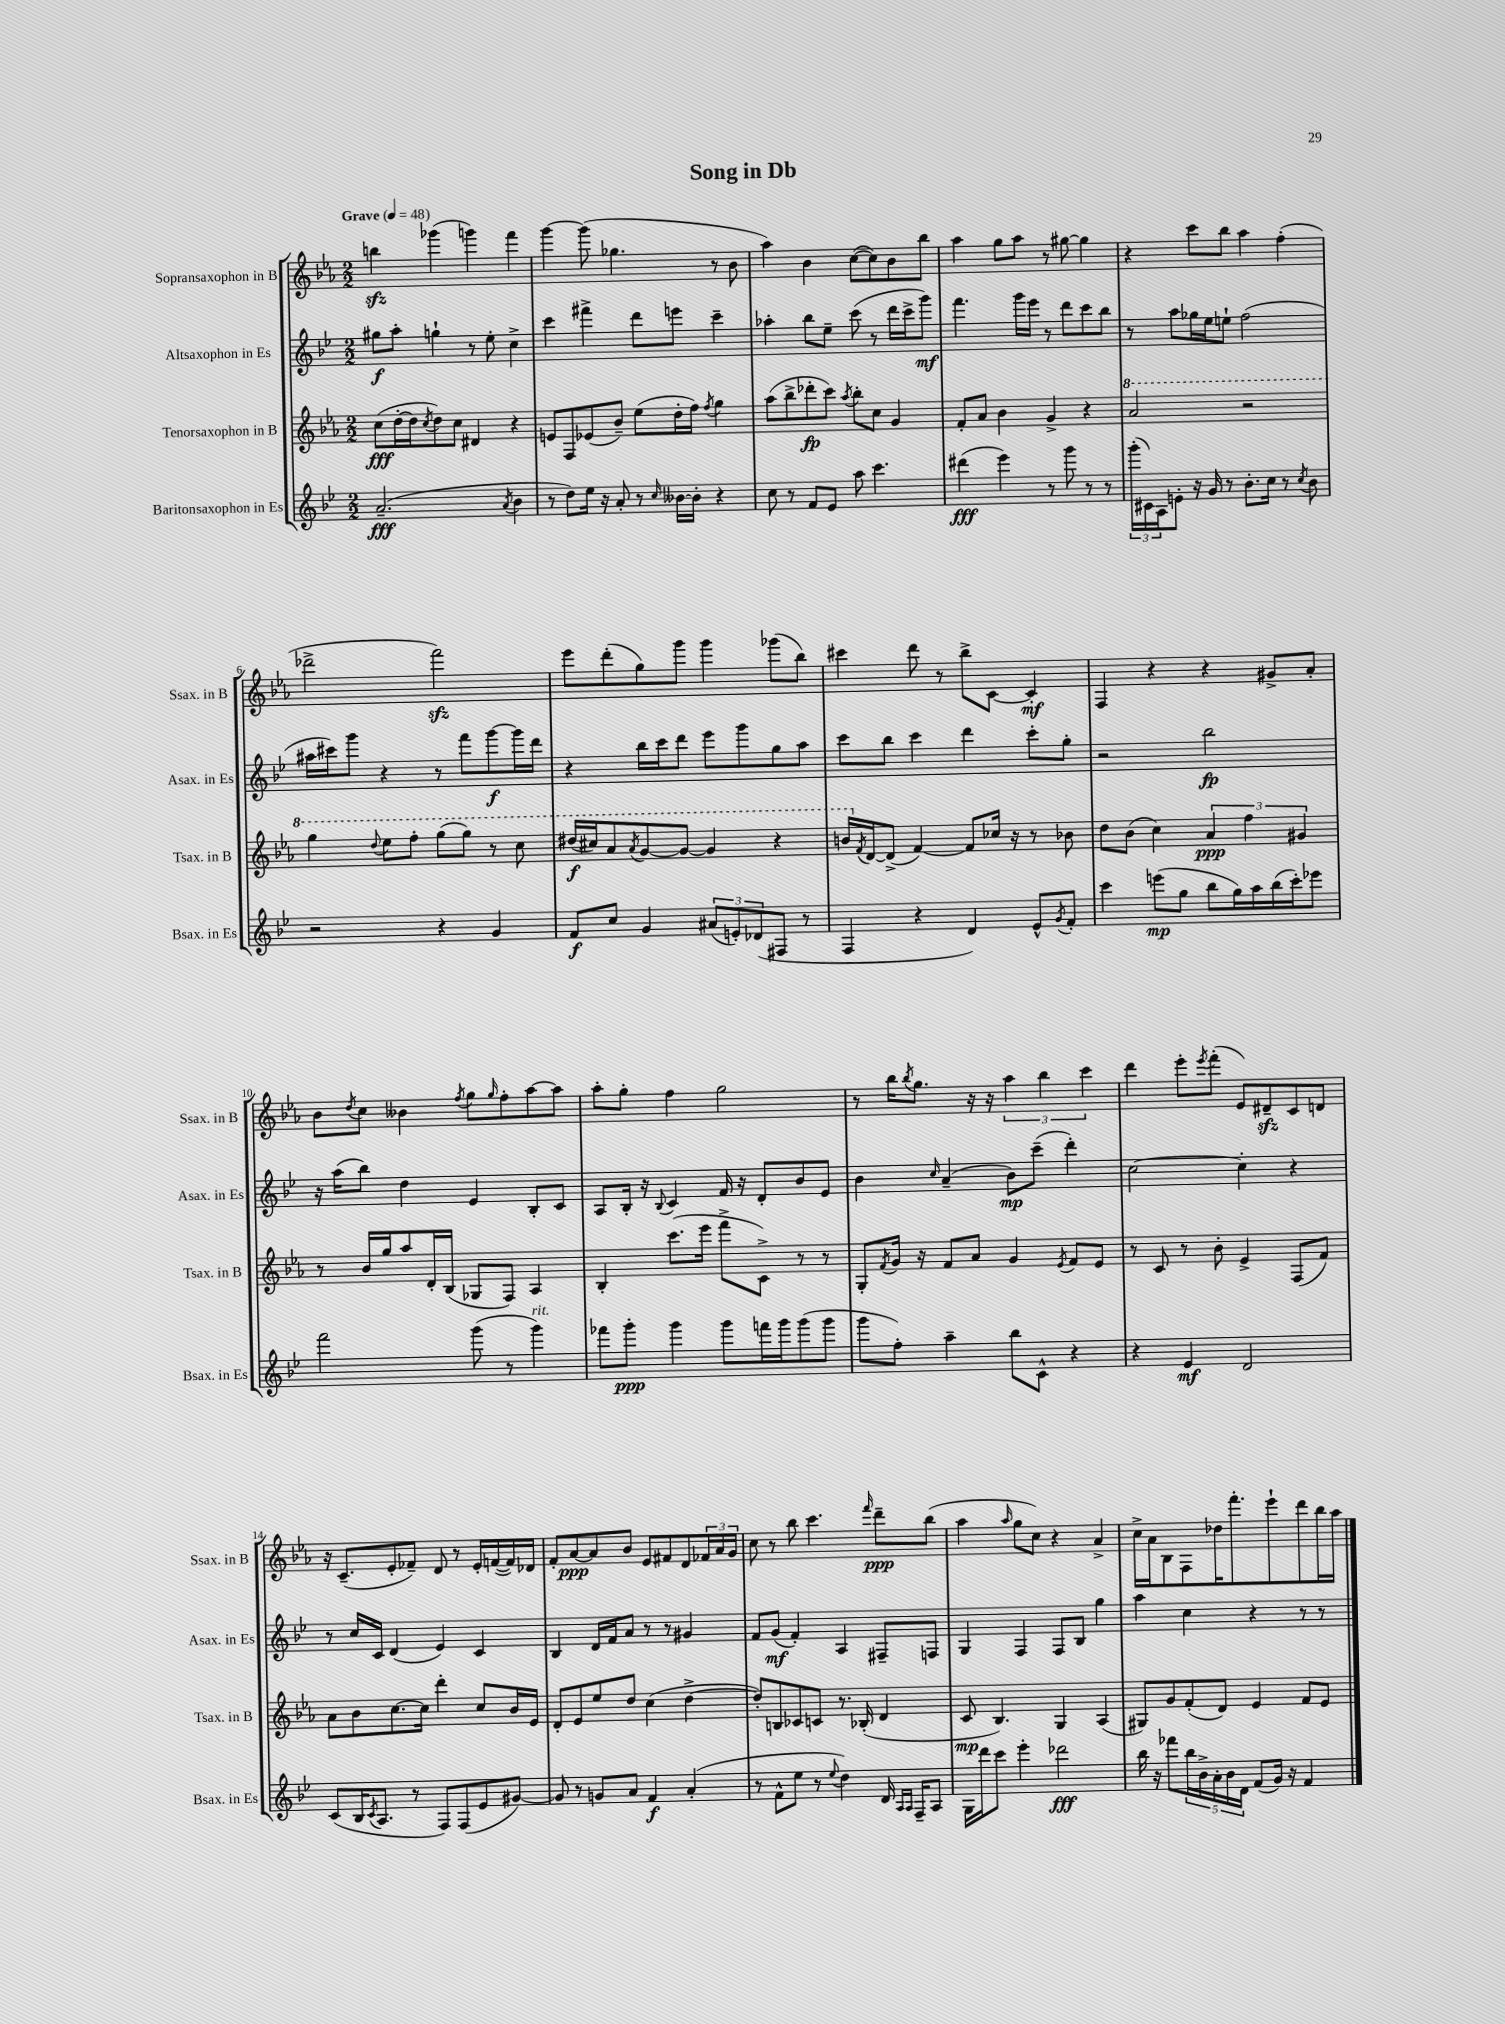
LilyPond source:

\header { title = "Song in Db" }
<<
\new StaffGroup <<
\new Staff = "s0" \with { instrumentName = "Sopransaxophon in B" shortInstrumentName = "Ssax. in B" } {
    \clef treble \key ees \major \numericTimeSignature \time 2/2 \tempo "Grave" 4 = 48
    b''4\sfz ges'''4( g'''4) f'''4 |
    g'''4~ g'''8( ges''4. r8 bes'8 |
    aes''4) bes'4 c''8~( c''8) bes'8 bes''8 |
    aes''4 g''8 aes''8 r8 gis''8~ gis''4 |
    r4 c'''8 bes''8 aes''4 f''4-.( |
    des'''2-> f'''2\sfz) |
    ees'''8 d'''8-.( g''8) g'''8 g'''4 ges'''8( bes''8) |
    cis'''4 d'''8 r8 bes''8-> c'8~ c'4-.\mf |
    f4 r4 r4 gis'8-> aes'8-. |
    bes'8 \acciaccatura { d''8 } c''8 beses'4 \acciaccatura { f''8 } g''8 \grace { g''16 } f''8-. aes''8~ aes''8 |
    aes''8-. g''8-. f''4 g''2 |
    r8 bes''16 \acciaccatura { bes''8 } g''8. r16 r16 \tuplet 3/2 { aes''4 bes''4 c'''4 } |
    d'''4 ees'''8-. \acciaccatura { ees'''8 } f'''8-.( ees'8) dis'8--\sfz c'8 d'8 |
    r16 c'8.--( ees'8-. fes'8--) d'8 r8 ees'16-. f'16~( f'16) des'16 |
    f'8-. aes'8~\ppp aes'8 bes'8 ees'8 fis'8 d'8 \tuplet 3/2 { fes'16 aes'16 g'16 } |
    c''8 r8 bes''8 c'''4. \grace { f'''16 } d'''8--\ppp bes''8( |
    aes''4 \grace { aes''16 } g''8 c''8) r4 aes'4-> |
    c''16-> aes'16 bes8 f8 des''16 f'''8.-. ees'''8-! d'''8 bes''16 aes''16 \bar "|." |
}
\new Staff = "s1" \with { instrumentName = "Altsaxophon in Es" shortInstrumentName = "Asax. in Es" } {
    \clef treble \key bes \major \numericTimeSignature \time 2/2
    gis''8\f a''8-. g''4-! r8 ees''8-. c''4-> |
    c'''4 fis'''4-> d'''8 e'''8 c'''4-- |
    aes''4-. bes''8 ees''8-- c'''8( r8 d'''16 c'''16-> g'''8\mf) |
    f'''4. g'''16 ees'''16 r8 d'''8 c'''8 bes''8 |
    r8 a''8 ges''16 ees''16 e''8-! f''2( |
    ais''16 cis'''16) g'''8 r4 r8 f'''8 g'''8~\f g'''16 d'''16 |
    r4 bes''16 c'''16 d'''8 ees'''8 g'''8 g''8 a''8 |
    c'''8 bes''8 c'''4 d'''4 c'''8-. g''8-. |
    r2 bes''2\fp |
    r16 a''16( bes''8) d''4 ees'4 bes8-. c'8 |
    a8 bes16-. r16 \appoggiatura { bes8 } c'4 f'16 r16 d'8-. bes'8 ees'8 |
    bes'4 \grace { c''16 } a'4--( bes'8\mp) c'''8--( d'''4-.) |
    c''2~ c''4-. r4 |
    r8 c''16 c'16 d'4( ees'4) c'4 |
    bes4 d'16 f'16 a'8 r8 r8 gis'4 |
    f'8 g'8\mf( f'4-.) a4 fis8-- f8 |
    g4 f4 f8 bes8 g''4 |
    a''4 c''4 r4 r8 r8 \bar "|." |
}
\new Staff = "s2" \with { instrumentName = "Tenorsaxophon in B" shortInstrumentName = "Tsax. in B" } {
    \clef treble \key ees \major \numericTimeSignature \time 2/2
    c''8\fff( d''16~-. d''16 \acciaccatura { c''8 } d''8) c''8 dis'4 r4 |
    e'8 f8 ees'8( bes'8--) ees''8( d''16-. f''16) \acciaccatura { f''8 } g''4 |
    aes''8( bes''8-> des'''8-.\fp c'''8) \acciaccatura { aes''8 } bes''8-. c''8 g'4 |
    f'8-. aes'8 bes'4 g'4-> r4 |
    \ottava #1 aes''2 r2 |
    g'''4 \appoggiatura { d'''8 } ees'''8 f'''8-. g'''8( g'''8) r8 c'''8 |
    dis'''16\f( cis'''16) aes''8 \acciaccatura { aes''8 } g''8~ g''8~ g''4 r4 |
    b''16 \ottava #0 \acciaccatura { f'8 } d'16~ d'8->( f'4~) f'8 ces''16 r16 r8 bes'!8 |
    d''8 bes'8( c''4) \tuplet 3/2 { aes'4\ppp f''4 gis'4 } |
    r8 bes'16 g''16 aes''8 d'16-. bes16( ges8 f8) aes4 |
    bes4-. c'''8.( ees'''16 f'''8-> c'8->) r8 r8 |
    g8-. \acciaccatura { f'8 } g'16 r16 f'8 aes'8 g'4 \acciaccatura { ees'8 } f'8 ees'8 |
    r8 c'8 r8 bes'8-. ees'4-> f8( f'8) |
    aes'8 bes'8 c''8.~ c''16 d'''4-. c''8 bes'16 ees'16 |
    d'8-. ees'8 ees''8 d''8 c''4( d''4~-> |
    d''8-.) b8 ces'8 c'8 r8. bes16-.( d'4 |
    c'8\mp bes4.) g4 aes4( |
    gis8) g'8 f'8-.( d'8) ees'4 f'8 ees'8 \bar "|." |
}
\new Staff = "s3" \with { instrumentName = "Baritonsaxophon in Es" shortInstrumentName = "Bsax. in Es" } {
    \clef treble \key bes \major \numericTimeSignature \time 2/2
    a'2.--\fff( \acciaccatura { a'8 } bes'4 |
    r8 d''8) ees''16 r16 a'8-. r8 \grace { c''16 } beses'16~ beses'16-. r4 |
    c''8 r8 f'8 ees'8 a''8 c'''4. |
    dis'''4\fff( ees'''4) r8 g'''8 r8 r8 |
    \tuplet 3/2 { g'''16-.( cis'16) a16 } e'8-. r16 g'16 r8 bes'8.-. c''16 r8 \acciaccatura { c''8 } bes'8 |
    r2 r4 g'4 |
    f'8\f c''8 g'4 \tuplet 3/2 { ais'8( e'8-.) des'8( } fis8 r8 |
    f4 r4 d'4) ees'8-^ \acciaccatura { g'8 } f'8-. |
    c'''4 e'''8\mp( g''8 bes''8 g''16) a''16 bes''16( c'''16-.) ees'''8 |
    f'''2 g'''8( r8 g'''4^\markup { \italic "rit." }) |
    fes'''8 g'''8-.\ppp g'''4 g'''8 f'''16 g'''16 g'''8( g'''8 |
    g'''8 f''8-.) a''4-- bes''8 c'8-^ r4 |
    r4 ees'4\mf d'2 |
    c'8( bes16 \acciaccatura { c'8 } a8. r8 f8) f8( ees'8 gis'8~) |
    gis'8 r8 g'8 a'8 f'4\f a'4-.( |
    r8 f'8-^ ees''8 r8 \appoggiatura { ees''8 } d''4) d'16 \grace { a16 a16 } f16-- a8 |
    g16 d'''16 c'''8 ees'''4-. des'''2\fff |
    bes''16 r16 fes'''8 \tuplet 5/4 { bes''16 bes'16-> a'16-. bes'16 d'16 } f'8( g'16) r16 f'4 \bar "|." |
}
>>
>>
